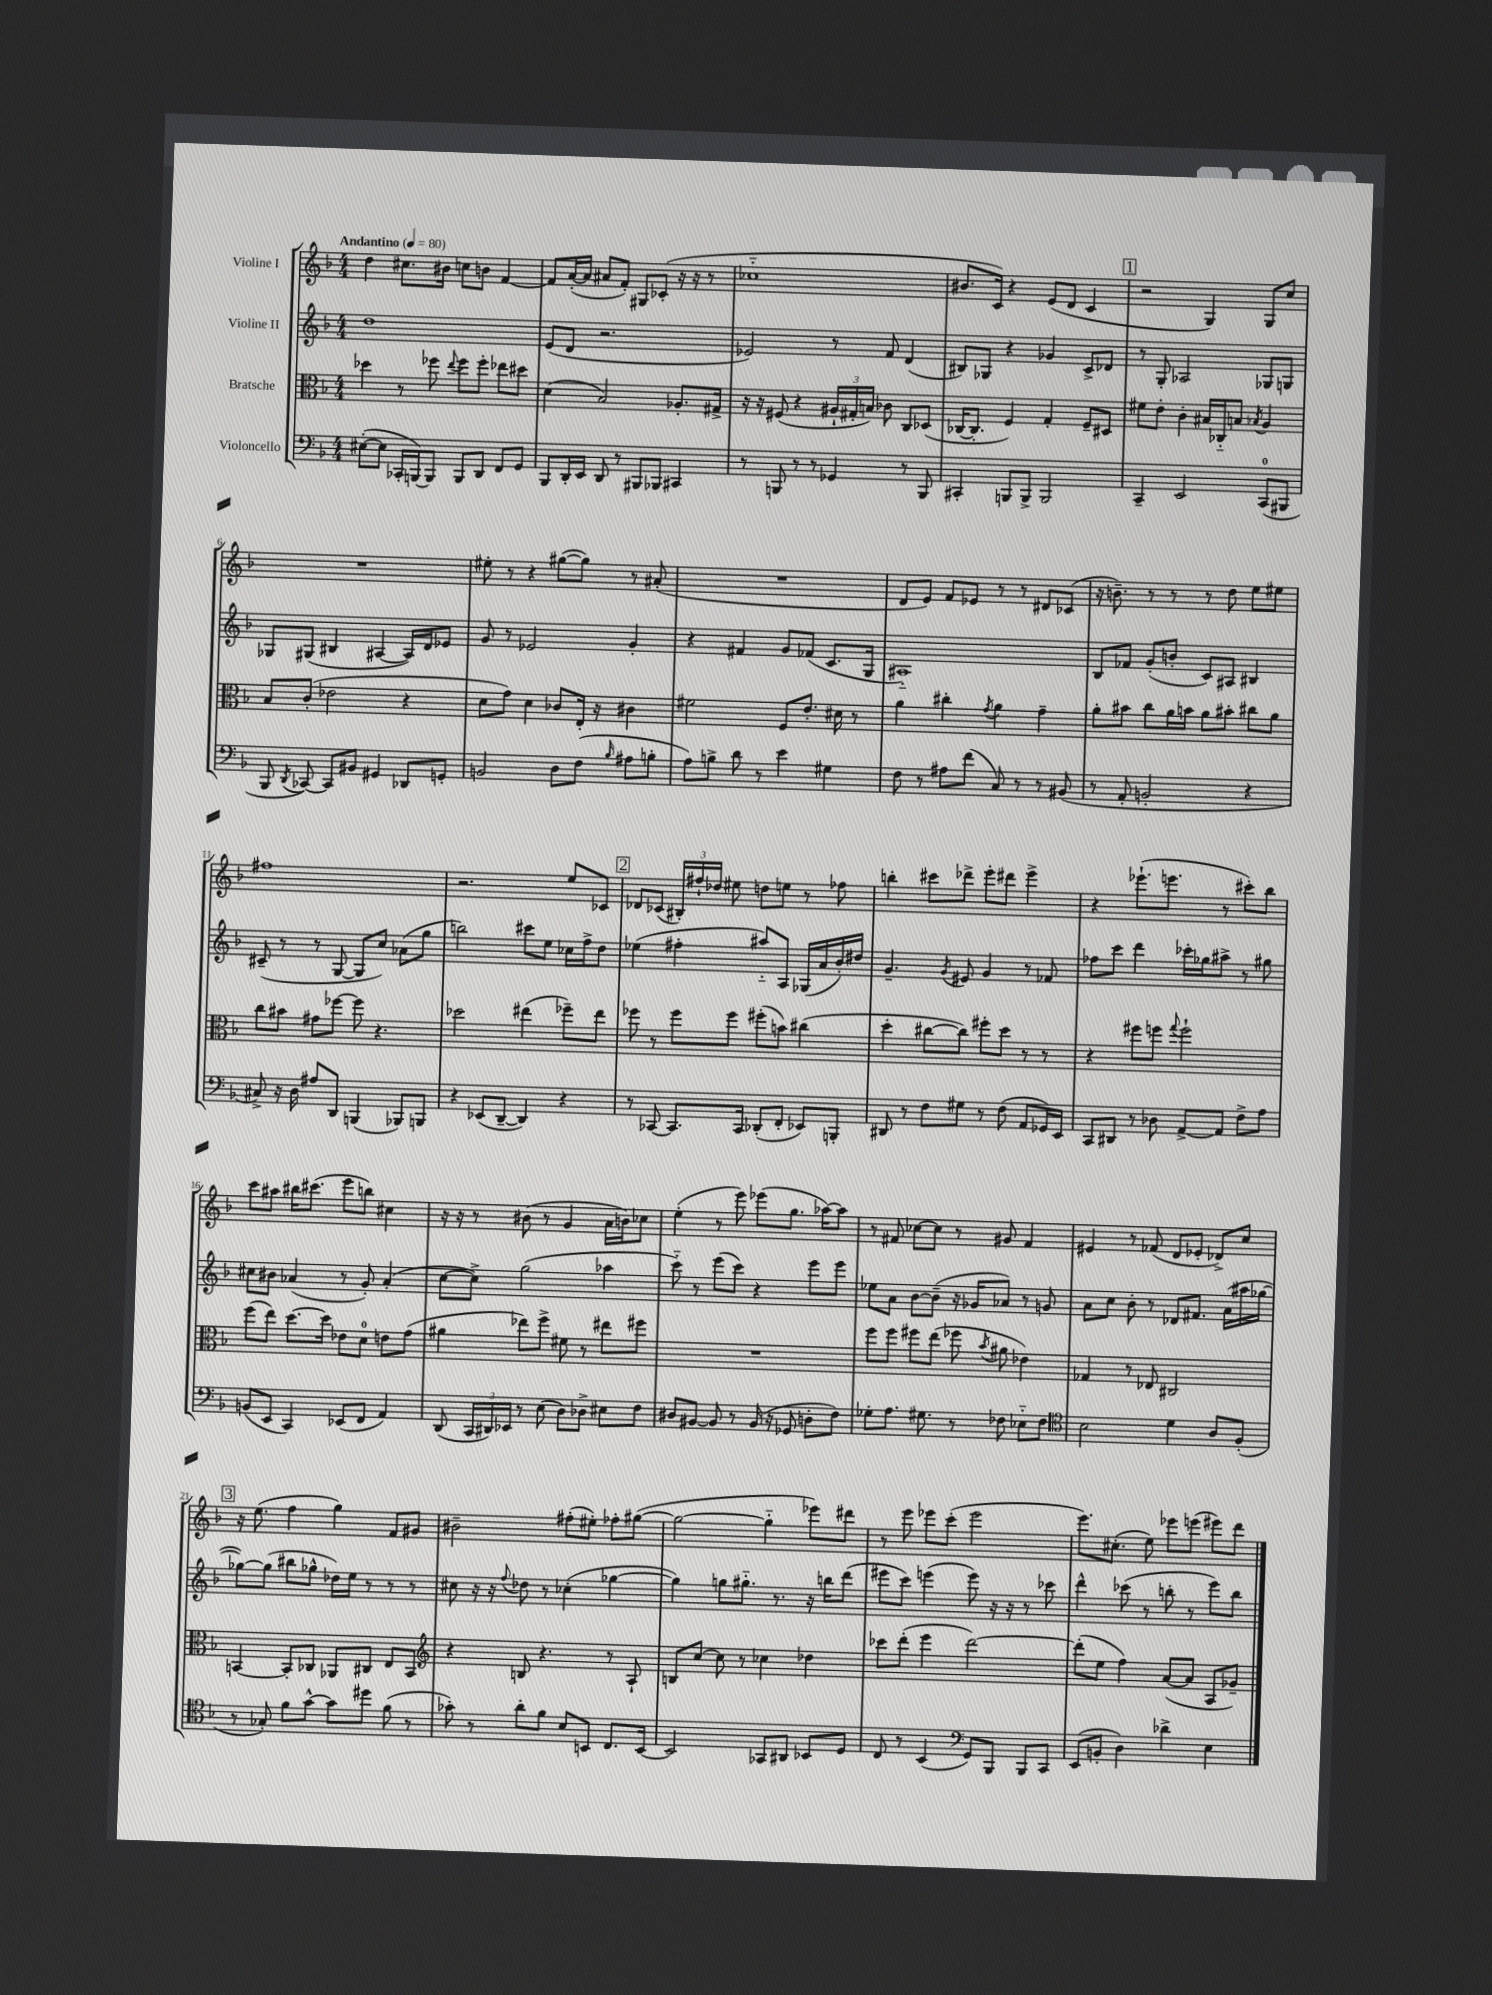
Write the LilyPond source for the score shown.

<<
\new StaffGroup <<
\new Staff = "s0" \with { instrumentName = "Violine I" } {
    \clef treble \key f \major \numericTimeSignature \time 4/4 \tempo "Andantino" 4 = 80
    \autoBeamOff d''4 cis''8.[ bis'16] c''8[ b'8] f'4~ |
    f'8[ a'16~-.( a'16] ais'8[ f'8]-.) gis8[ ces'8]-.( r16 r16 r8 |
    ces''1-_ |
    bis'8.[ c'16]) r4 e'8[( d'8] c'4 |
    \mark \markup { \box "1" } r2 g4) g8[ c''8] |
    R1 |
    eis''8-. r8 r4 gis''8[~( gis''8]) r8 ais'8-.( |
    R1 |
    d'8[ e'8]) f'8[ ees'8] r8 r8 dis'8[ ces'8]( |
    r16 b'8.--) r8 r8 r8 d''8 e''8[ eis''8] |
    fis''1 |
    r2. e''8[ ces'8] |
    \mark \markup { \box "2" } des'8[ ces'8]( \tuplet 3/2 { bis16[-.) fis''16-! des''16] } eis''8 d''8[ e''8] r8 fes''8 |
    b''4-. cis'''8[ des'''8]-> e'''8[-. dis'''8] e'''4-> |
    r4 ees'''8.[-!( e'''8.] r8 cis'''8[-.) bes''8] |
    c'''8[ ais''8] bis''16[ cis'''8.]( e'''8[ b''8]) cis''4 |
    r16 r16 r8 bis'8( r8 g'4 a'16[ b'16) ces''8] |
    e''4-.( r8 e'''8) ees'''8[( g''8.] aes''16[~) aes''8] |
    r8 fis'8 ces''8[~ ces''8] r8 gis'8 fis'4 |
    eis'4 r8 fes'8( d'8[ ees'8]-. des'8[->) c''8] |
    \mark \markup { \box "3" } r16 e''8.( f''4 g''4) f'8[ gis'8] |
    bis'2-- fis''8[-.( eis''8]-.) fes''8[-. gis''8]~( |
    gis''2~ gis''4-_ ees'''8[) dis'''8] |
    r8 e'''8 ees'''8[ c'''8]-.( ees'''2 |
    e'''8.[) cis''8.]-.( e''8) ees'''8[ e'''8]( eis'''8[) d'''8] \bar "|." |
}
\new Staff = "s1" \with { instrumentName = "Violine II" } {
    \clef treble \key f \major \numericTimeSignature \time 4/4
    \autoBeamOff d''1 |
    e'8[( d'8] r2. |
    ees'2) r8 f'8 d'4( |
    bis8[) ges8] r4 ges'4 c'8[-> des'8] |
    \mark \markup { \box "1" } r8 g8-. aes2 ges8[ g8] |
    ges8[ gis8]( bis4 ais4~ ais16[) d'16 ees'8] |
    g'8 r8 ees'2 g'4-. |
    r4 fis'4 g'8[ fes'8]( c'8.[ g16] |
    ais1-_) |
    bes8[ fes'8] g'8[-.( b'8]-. c'8[) ais8] bis4 |
    cis'8--( r8 r8 g8~ g8[ c''8]) aes'8[( g''8] |
    b''2) cis'''8[ e''8] ces''16[ f''16-> d''8] |
    \mark \markup { \box "2" } ees''4( fis''4-. ais''8[-_) a8] ges16[( a'16 bes'16-.) dis''16] |
    g'4.-- \acciaccatura { g'8 } eis'8 g'4 r8 fes'8 |
    fes''8[ c'''8] d'''4 ces'''16[-. ges''16 ais''8]-> r8 gis''8 |
    cis''8[ bis'8] aes'4( r8 g'8-.) aes'4-.( |
    c''8[~ c''8]->) g''2( aes''4 |
    c'''8-_) r8 e'''8[( c'''8]) r4 e'''8[ e'''8] |
    ees''8[ a'8] bes'8[~ bes'8]--( r16 ges'16[ aes'8]) r8 g'8 |
    a'8[ c''8] bes'8-. r8 des'8[ fis'8.] a'16[( ais''16 ges''16]~ |
    \mark \markup { \box "3" } ges''8[~) ges''8]( bis''8[ ges''8]-^ des''16[) e''16] r8 r8 r8 |
    cis''8 r16 r16 \appoggiatura { f''8 } des''8 r8 ces''4-.( ges''4~ |
    ges''4) g''8[ gis''8.]-_ r8. r16 b''16[ d'''8]( |
    eis'''8[ c'''8]) e'''4( e'''8) r16 r16 r8 ces'''8 |
    d'''4-^ ces'''8( r8 b''8-. r8 e'''8[) b''8] \bar "|." |
}
\new Staff = "s2" \with { instrumentName = "Bratsche" } {
    \clef alto \key f \major \numericTimeSignature \time 4/4
    \autoBeamOff des''4 r8 fes''8 \appoggiatura { e''8 } fes''8[ fes''8]-. ees''8[ dis''8] |
    d'4( bes2) aes8.[-. gis16]-> |
    r16 r16 fis8( r4 \tuplet 3/2 { ais16[-! gis16-. b16]) } ces'8 c8[ des8]( |
    ces16[~ ces8.]-. f4) g4-. f8[-- dis8] |
    \mark \markup { \box "1" } fis'8[ e'8]-. c'4-. bis16[ ces16-_ b8] \acciaccatura { bes8 } a4 |
    bes8[ c'8]-.( ees'2 r4 |
    d'8[ g'8]) d'4 ces'8[ e16]-. r16 cis'4 |
    fis'2 f8[ e'8.]-. dis'16 r8 |
    a'4 cis''4-. \acciaccatura { g'8 } a'4 g'4-- |
    a'8[-. bis'8] c''8[ a'16 b'16] a'8[ bis'8]-. cis''8[ a'8] |
    c''8[ bis'8] gis'8[ fes''8]~ fes''8 r4. |
    des''2 eis''4( fes''8[--) eis''8] |
    \mark \markup { \box "2" } fes''8 r8 fes''8[ fes''8] fis''8[-.( b'8]) cis''4( |
    d''4-. cis''8[~ cis''8]) fis''8[-. d''8] r8 r8 |
    r4 fis''8[ f''8] \appoggiatura { g''8 } f''2-! |
    f''8[( e''8]) d''8.[~ d''16] ees'8[ d'8]-0 e'8[ g'8]( |
    ais'4 ees''8[) f''8]-> fis'8 r8 eis''8[ fis''8] |
    R1 |
    f''8[ f''8] fis''8[ e''8]( fes''8 \acciaccatura { bes'8 } ais'8 ees'4) |
    ges4 r8 ees8 cis2 |
    \mark \markup { \box "3" } b,4~ b,8[-. ces8] aes,8[ cis8] e8[ b,8] |
    \clef treble r4 b8 r4. r8 a8-! |
    b8[ c''8]~ c''8 r8 ces''4 des''4 |
    ces'''8[ d'''8]-.( e'''4 d'''2~) |
    d'''8[-.( e''8] f''4) a'8[~( a'8] a8[ ges'8]--) \bar "|." |
}
\new Staff = "s3" \with { instrumentName = "Violoncello" } {
    \clef bass \key f \major \numericTimeSignature \time 4/4
    \autoBeamOff eis8[~-.( eis8] ces,16[-. b,,16~) b,,8] b,,8[ d,8] f,8[ g,8] |
    bes,,8[ d,16-. e,16] d,8 r8 bis,,8[ bes,,8] cis,4 |
    r8 b,,8 r8 r8 ges,4 r8 b,,8 |
    cis,4-. b,,8[ b,,8]-> b,,2 |
    \mark \markup { \box "1" } c,4-- e,2 c,8[-0( bis,,8] |
    bes,,8 \acciaccatura { d,8 } ces,8~) ces,8[ bis,8] gis,4 des,8[ g,8]-. |
    b,2 d8[ f8]( \grace { bes16 } ais8[ b8]-. |
    a8[) b8]-> d'8 r8 e'4 gis4 |
    f8 r8 ais8[ f'8]( c8) r8 r8 bis,8( |
    r8 a,8-. b,2-. r4 |
    cis8->) r16 d16 ais8[ d,8] b,,4( bes,,8[) b,,8] |
    r4 ees,8[( d,8]~-- d,4) r4 |
    \mark \markup { \box "2" } r8 ces,8~ ces,8.[ ces,16] des,8[-.( f,8]-. ees,8[) b,,8]-. |
    dis,8 r8 f8[ gis8] r8 f8( a,8[ ges,16) e,16] |
    c,8[ dis,8] r8 des8 a,8[~-> a,8] f8[-> a8] |
    b,8[( e,8] c,4) ees,8[( f,8] a,4) |
    d,8( \tuplet 3/2 { c,16[ dis,16) ees,16] } r8 e8( d8[) des8]-> eis8[ f8] |
    dis8[ bis,8]~ bis,8 r8 bis,16( r16 ges,8 d8[-. f8]) |
    ges8[-. a8.] gis8. r8 fes8 ees8[-_ fes8] |
    \clef tenor bes2 d'4 a8[ f8]-.( |
    \mark \markup { \box "3" } r8 ges8-.) f'8[ g'8]~-^ g'8[ dis''8] f'8( r8 |
    ges'8-.) r8 a'8[-. f'8] bes8[ b,8] c8.[ b,16]~ |
    b,2 ges,8[ ais,8] bes,8[ d8] |
    c8 r8 bes,4( \clef bass g,8[) bes,,8] bes,,8[ c,8] |
    e,8[( b,8]-. d4) des'4-> e4 \bar "|." |
}
>>
>>
